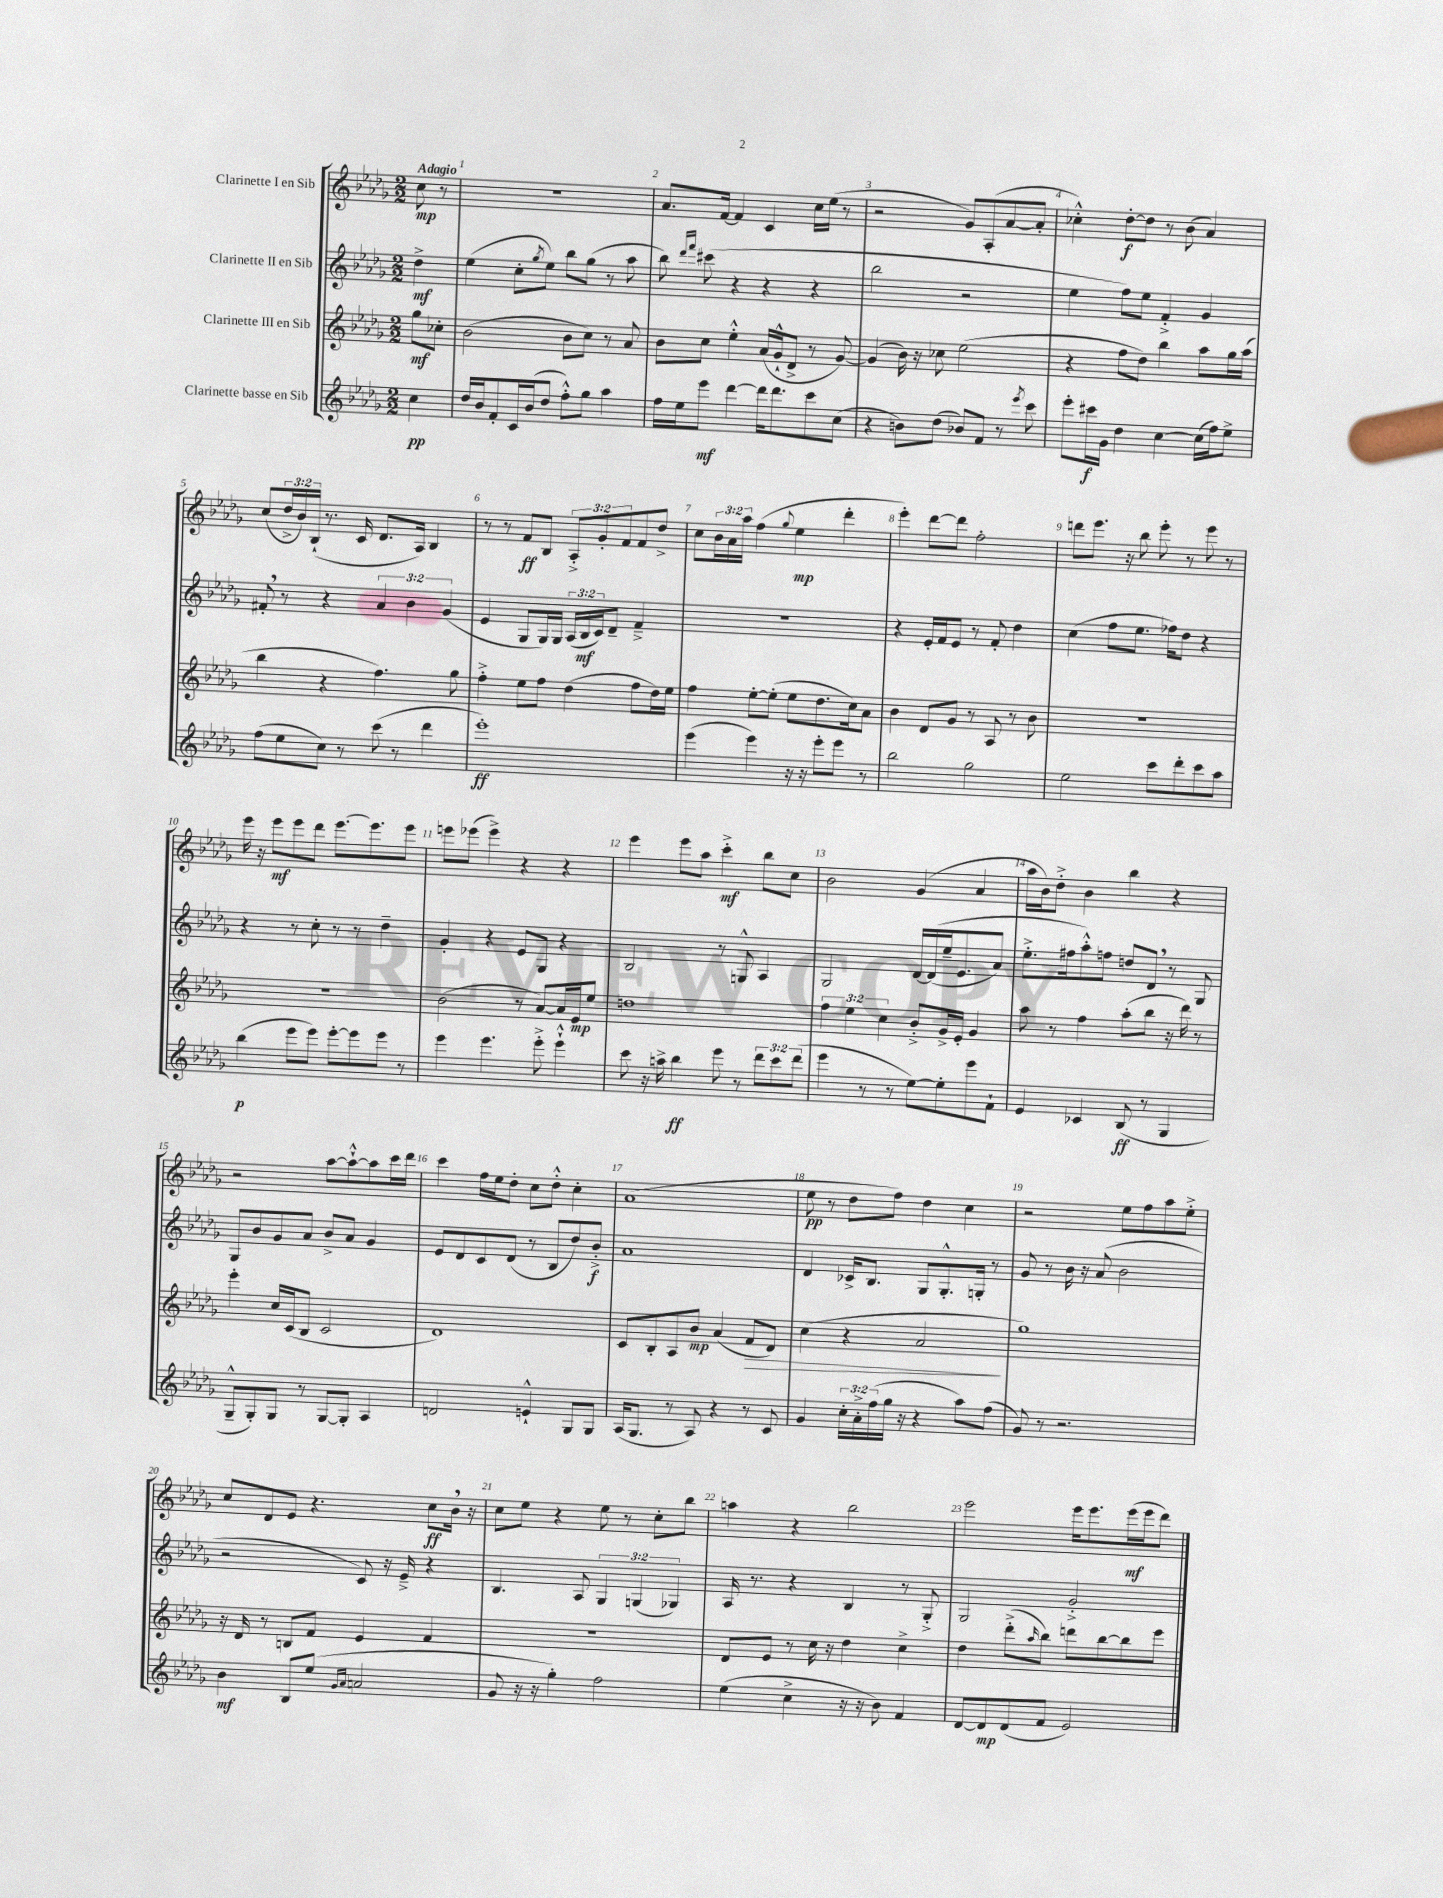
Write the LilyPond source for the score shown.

<<
\new StaffGroup <<
\new Staff = "s0" \with { instrumentName = "Clarinette I en Sib" } {
    \clef treble \key des \major \numericTimeSignature \time 2/2 \override Staff.TupletNumber.text = #tuplet-number::calc-fraction-text \partial 4 \tempo "Adagio"
    c''8\mp r8 |
    R1 |
    aes'8. f'16~ f'4 c'4 c''16 ees''16( r8 |
    r2 ges'8) aes8-.( aes'8~ aes'8-. |
    ces''4-.-^) des''8~-.\f des''8 r8 bes'8( aes'4) |
    c''8( \tuplet 3/2 { des''16-> bes'16) bes16-!( } r8. c'16 des'8. aes16) bes4 |
    r8 r8 f'8\ff bes8 \tuplet 3/2 { aes8-.-> ges'8-. f'8 } f'8 des''8-> |
    c''8 \tuplet 3/2 { bes'16 aes'16 aes''16 } f''4( \appoggiatura { ges''8 } ees''4\mp des'''4-. |
    ees'''4-.) des'''8~ des'''8 f''2-. |
    d'''8 ees'''8. r16 bes''8 ees'''8-. r8 ees'''8 r8 |
    ees'''16 r16 ees'''8\mf ees'''8 des'''8 ees'''8.~ ees'''8. ees'''8 |
    e'''8 ees'''8( ees'''4->) r4 r4 |
    ees'''4 ees'''8 aes''8 c'''4-.->\mf bes''8 c''8 |
    bes'2 ges'4( aes'4 |
    aes''16 bes'16) des''8-.-> bes'4 bes''4 r4 |
    r2 aes''8~ aes''8~-!-^ aes''8 c'''16 des'''16 |
    c'''4 f''16 ees''16 des''8-. c''8 des''8-.-^ c''4-. |
    aes'1( |
    ees''8\pp r8 des''8 f''8) des''4 c''4 |
    r2 ees''8 f''8 aes''8 ees''8-.-> |
    c''8 des'8 ees'8 r4. c''8\ff bes'16 \breathe r16 |
    c''8 ees''8 r4 ees''8 r8 c''8-. bes''8 |
    a''4 r4 bes''2 |
    ees'''2 ees'''16 ees'''8. ees'''16\mf( ees'''16 des'''8) \bar "|." |
}
\new Staff = "s1" \with { instrumentName = "Clarinette II en Sib" } {
    \clef treble \key des \major \numericTimeSignature \time 2/2 \override Staff.TupletNumber.text = #tuplet-number::calc-fraction-text \partial 4
    des''4->\mf |
    ees''4( c''8-. \acciaccatura { ges''8 } ees''8) bes''8 ges''8( r8 aes''8 |
    bes''8) \grace { des'''16 f'''16 } cis'''8( r4 r4 r4 |
    bes''2 r2 |
    ees''4 f''8) ees''8 f'4-.-> ges'4 |
    fis'8-. \breathe r8 r4 \tuplet 3/2 { aes'4 bes'4 ges'4( } |
    ees'4 ges8 ges16) ges16 \tuplet 3/2 { aes16( bes16\mf c'16) } des'8-- f'4---> |
    r1 |
    r4 ees'16-. f'16 ees'8 r8 f'8-. des''4 |
    c''4( f''8 ees''8. fes''16) des''8 r4 |
    r4 r8 c''8-. r8 r8 des''4-- |
    ges'4-. r4 ees'8 ges8 r4 |
    bes2 r8 g8-^ aes4 |
    ges2 des'16~ des'16(\( ees''16-- ees'8. aes'8) |
    ees''8.-.-> fis''16 aes''8-.-^\) f''8 d''8 des'8 \breathe r8 ges8 |
    ges8 bes'8 ges'8 aes'8 bes'8-> aes'8 ges'4 |
    ees'8 des'8 c'8 des'8( r8 bes8 des''8) bes'8-.->\f |
    aes'1 |
    des'4 ces'16-> bes8. ges8 ges8.-.-^ g16-. r8 |
    ges'8 r8 bes'16 r16 aes'8( bes'2 |
    r2 c'8) r16 ees'16---> r4 |
    bes4. aes8 \tuplet 3/2 { ges4 g4( ges4) } |
    aes16 r8. r4 bes4 r8 ges8-.-> |
    ges2 ges'2-.-> \bar "|." |
}
\new Staff = "s2" \with { instrumentName = "Clarinette III en Sib" } {
    \clef treble \key des \major \numericTimeSignature \time 2/2 \override Staff.TupletNumber.text = #tuplet-number::calc-fraction-text \partial 4
    ges''8\mf ces''8-. |
    bes'2( bes'8 c''8) r8 aes'8 |
    bes'8 c''8 ees''4-.-^ aes'16( ges'16-!-^ des'8-> r8 ges'8~) |
    ges'4( bes'16) r16 ces''8 ees''2( |
    r4 f''8 des''8) bes''4 aes''8 ges''16 aes''16( |
    bes''4 r4 f''4.) ges''8 |
    f''4-.-> ees''8 f''8 des''4( f''8 des''16) ees''16 |
    f''4 ees''8~-. ees''8-.( ees''8 des''8. c''16) aes'8 |
    bes'4 des'8 ges'8 r8 aes8 r8 bes'8 |
    R1 |
    R1 |
    bes'2( r8 aes'8~) aes'16 ees'16\mp ees''8 |
    d''1 |
    \tuplet 3/2 { f''4 ees''4 c''4 } bes'8-.-> ges'16-> ees'16-. ges'4 |
    aes''8 r8 f''4 aes''8-.( bes''8 r16 des'''16) r8 |
    ees'''4-. c''16 c'16( bes8 c'2 |
    des'1) |
    c'8 bes8-. aes8 bes'8\mp aes'4( f'8\> des'8) |
    c''4( r4 aes'2\! |
    ges''1) |
    r16 des'16 r8 b8 f'8 ees'4 f'4 |
    R1 |
    des'8 ees'8 r8 c''16 r16 des''4 c''4-> |
    des''4 des'''8-.->( \grace { aes''16 } bes''8) d'''8 bes''8~ bes''8 ees'''8 \bar "|." |
}
\new Staff = "s3" \with { instrumentName = "Clarinette basse en Sib" } {
    \clef treble \key des \major \numericTimeSignature \time 2/2 \override Staff.TupletNumber.text = #tuplet-number::calc-fraction-text \partial 4
    c''4\pp |
    des''16 bes'16 f'8-. c'16 bes'16( des''8 f''8-.-^) ges''8 aes''4 |
    f''16 ees''16 ees'''8\mf des'''4~ des'''16 des'''8. c'''8 c''8( |
    r4 b'8) des''8( bes'8) f'8 r8 \acciaccatura { ees'''8 } c'''8 |
    ees'''8-. cis'''16\f ges'16 des''4 c''4~ c''16( f''16) ees''8-> |
    f''8( ees''8 c''8) r8 c'''8( r8 des'''4 |
    ees'''1-.\ff) |
    ees'''4( ees'''4) r16 r16 ees'''8-. ees'''8 r8 |
    bes''2 ges''2 |
    ees''2 c'''8 des'''8-. c'''8 aes''8 |
    bes''4\p( ees'''8 ees'''8) ees'''8~-. ees'''8 ees'''8 r8 |
    ees'''4 ees'''4. ees'''8-.-> ees'''4-!-^ |
    c'''8 r16 a''16-> bes''4\ff ees'''8 r8 \tuplet 3/2 { des'''8 c'''8 des'''8( } |
    ees'''4 r8 r8 ees''8~) ees''8-. ees'''8 f'8-! |
    ees'4 ces'4 bes8\ff( r8 ges4 |
    ges8---^ ges8-.) ges8 r8 ges8~ ges8-. aes4 |
    d'2 e'4-!-^ ges8 ges8 |
    aes16( ges8. r8 aes8) r4 r8 c'8 |
    ges'4 \tuplet 3/2 { c''16-. aes'16-.-> f''16( } ges''16 r16 r4 aes''8) f''8( |
    ges'8) r8 r2. |
    bes'4\mf bes8 ees''8( \grace { ges'16 aes'16 } a'2 |
    ges'8 r16 r16 ges''4-.) f''2 |
    ees''4( c''4-> r16 r16 bes'8) f'4 |
    des'8~ des'8\mp des'8( f'8 ees'2) \bar "|." |
}
>>
>>
\layout { \context { \Score \override BarNumber.break-visibility = ##(#f #t #t) barNumberVisibility = #all-bar-numbers-visible } }
